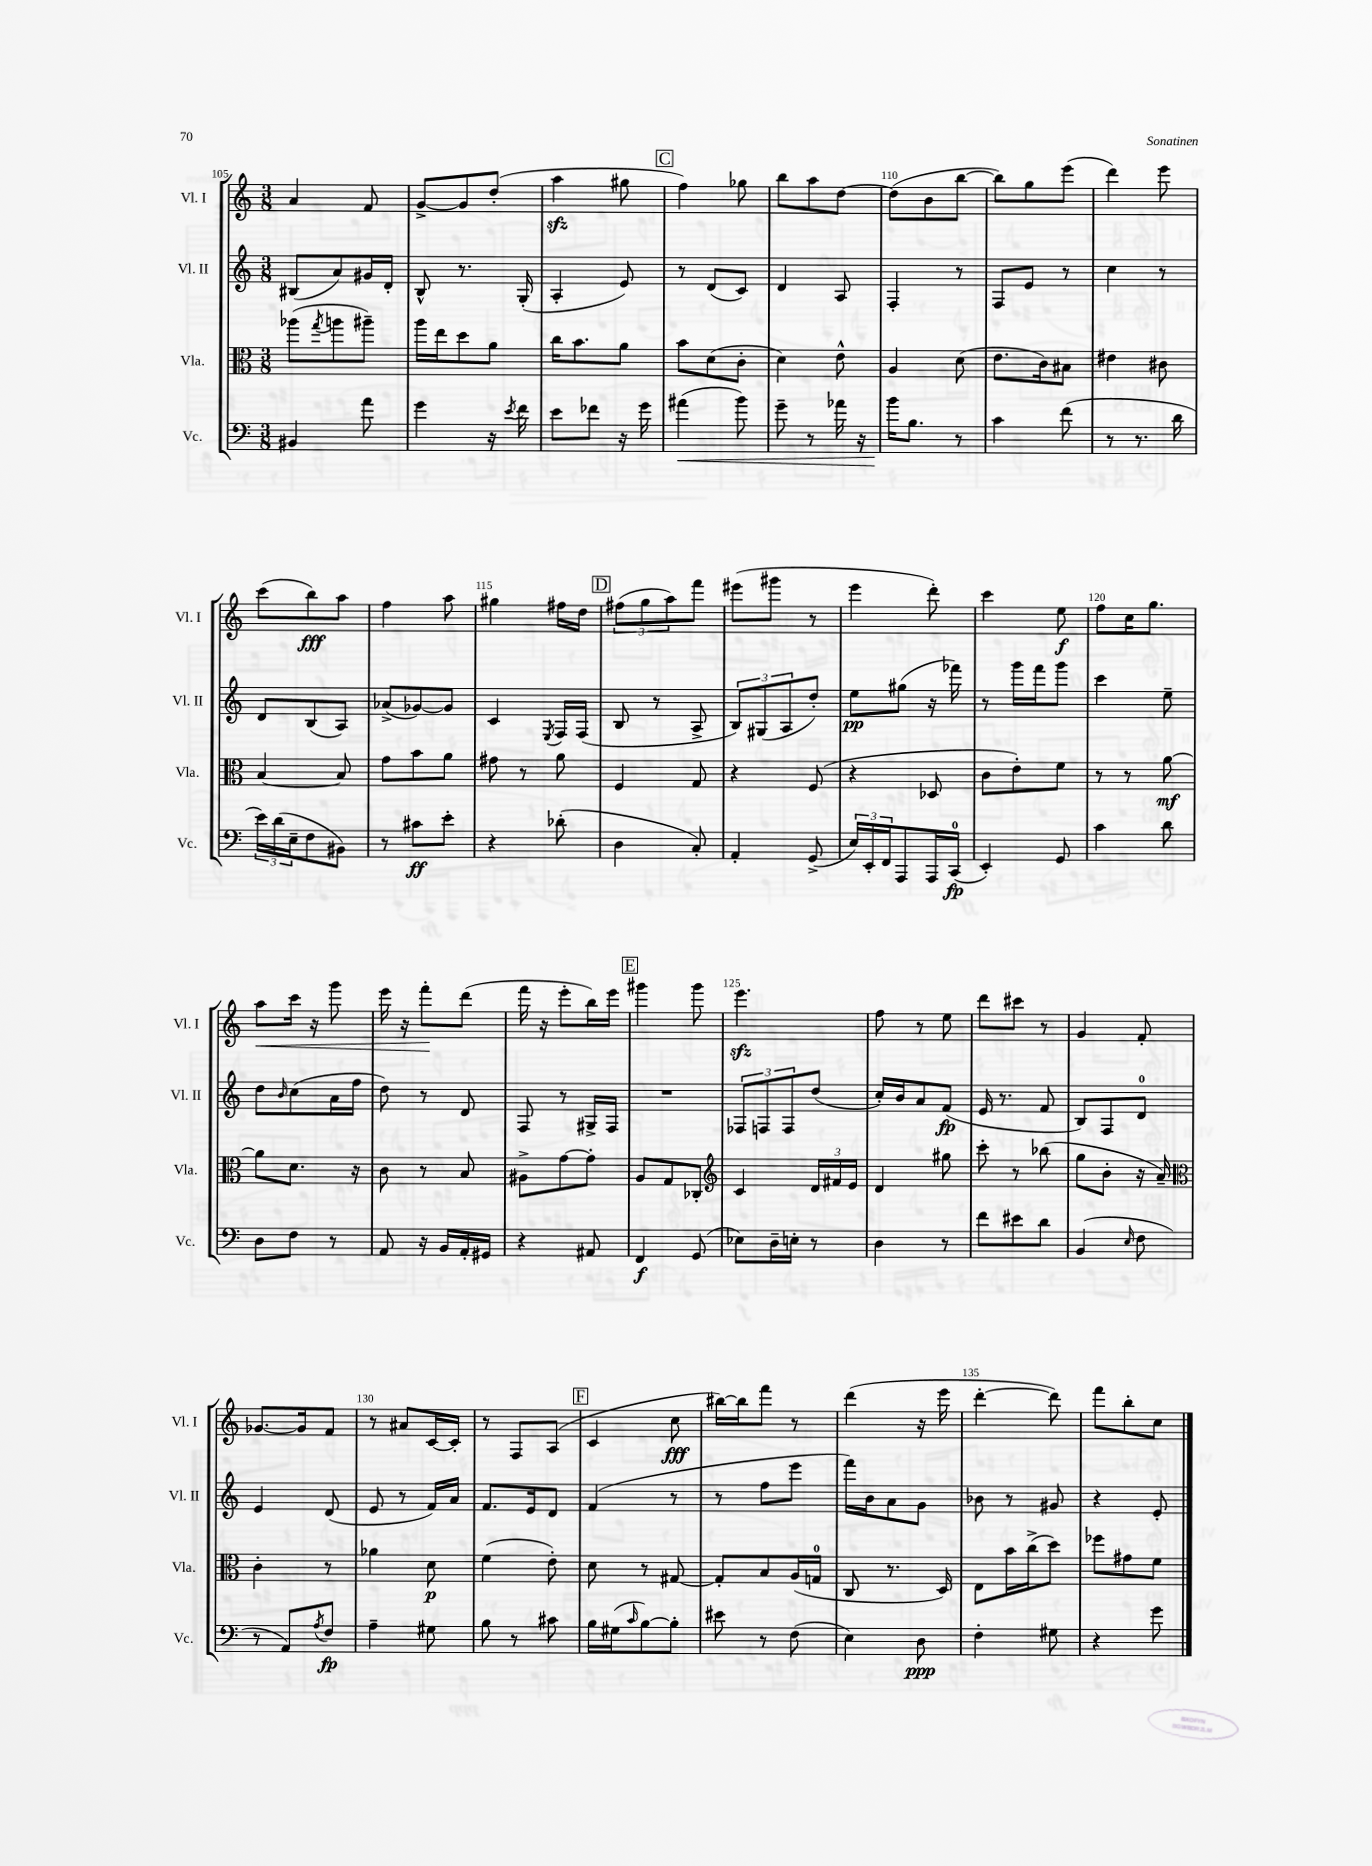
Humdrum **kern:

**kern	**dynam	**kern	**dynam	**kern	**dynam	**kern	**dynam
*part4	*part4	*part3	*part3	*part2	*part2	*part1	*part1
*staff4	*staff4	*staff3	*staff3	*staff2	*staff2	*staff1	*staff1
*I"Vc.	*	*I"Vla.	*	*I"Vl. II	*	*I"Vl. I	*
*I'Vc.	*	*I'Vla.	*	*I'Vl. II	*	*I'Vl. I	*
*clefF4	*	*clefC3	*	*clefG2	*	*clefG2	*
*k[]	*	*k[]	*	*k[]	*	*k[]	*
*M3/8	*	*M3/8	*	*M3/8	*	*M3/8	*
=105	=105	=105	=105	=105	=105	=105	=105
4BB#X/	.	(8aa-X\L	.	(8B#X/L	.	4a/	.
.	.	8qgg/	.	.	.	.	.
.	.	8aan\	.	8a/)	.	.	.
8a\	.	8aa#X~\J)	.	16g#X/L	.	8f/	.
.	.	.	.	16d'/JJ	.	.	.
=106	=106	=106	=106	=106	=106	=106	=106
4g\	.	16aa\LL	.	8B^^/	.	[8g^/L	.
.	.	16ee\J	.	.	.	.	.
.	.	8dd\	.	8.r	.	8g/]	.
16r	.	8a\J	.	.	.	(8dd'/J	.
8qe/	.	.	.	.	.	.	.
16f\	.	.	.	(16G'/	.	.	.
=107	=107	=107	=107	=107	=107	=107	=107
8e\L	.	16cc\KL	.	4A'/	.	4aazz\	.
.	.	8.b\	.	.	.	.	.
8f-X\J	.	.	.	.	.	.	.
16r	.	8a\J	.	8e/)	.	8gg#X\	.
16g\	.	.	.	.	.	.	.
!!LO:REH:place=s1:t=C
=108	=108	=108	=108	=108	=108	=108	=108
!	!LO:HP:b	!	!	!	!	!	!
(4a#X\	<	8b\L	.	8r	.	4ff\)	.
.	.	(8d\	.	(8d/L	.	.	.
8b\)	.	8c'\J	.	8c/J)	.	8gg-X\	.
=109	=109	=109	=109	=109	=109	=109	=109
8g~\	.	4d\)	.	4d/	.	8bb\L	.
8r	.	.	.	.	.	8aa\	.
16a-X\	.	8e^^\	.	8A/	.	[8dd\J	.
16r	.	.	.	.	.	.	.
=110	=110	=110	=110	=110	=110	=110	=110
16b\KL	.	4A/	.	4F'/	.	(8dd\L]	.
8.B\J	[	.	.	.	.	.	.
.	.	.	.	.	.	8b\	.
8r	.	(8d\	.	8r	.	[8bb\J	.
=111	=111	=111	=111	=111	=111	=111	=111
4c\	.	8.e\L	.	8F/L	.	8bb\L])	.
.	.	.	.	8e/J	.	8gg\	.
.	.	16c\k)	.	.	.	.	.
(8f\	.	8B#X\J	.	8r	.	(8eee\J	.
=112	=112	=112	=112	=112	=112	=112	=112
8r	.	4e#X\	.	4cc\	.	4ddd\)	.
8.r	.	.	.	.	.	.	.
.	.	8c#X\	.	8r	.	8eee\	.
16d\	.	.	.	.	.	.	.
!!LO:LB:g=z
=113	=113	=113	=113	=113	=113	=113	=113
24e\LL)	.	[4B/	.	8d/L	.	(8ccc\L	.
(24d\	.	.	.	.	.	.	.
24E~\J	.	.	.	.	.	.	.
8F\	.	.	.	(8B/	.	8bb\)	fff
8BB#X\J)	.	8B/]	.	8A/J)	.	8aa\J	.
=114	=114	=114	=114	=114	=114	=114	=114
8r	.	8g\L	.	(8a-X^/L	.	4ff\	.
8c#X\L	ff	8b\	.	[8g-X/)	.	.	.
8e'\J	.	8a\J	.	8g-/J]	.	8aa\	.
=115	=115	=115	=115	=115	=115	=115	=115
4r	.	8g#X\	.	4c/	.	4gg#X\	.
.	.	8r	.	.	.	.	.
.	.	.	.	8qE/	.	.	.
(8d-X'\	.	8a\	.	16F/LL	.	16ff#X\LL	.
.	.	.	.	(16F/JJ	.	16dd\JJ	.
!!LO:REH:place=s1:t=D
=116	=116	=116	=116	=116	=116	=116	=116
4D\	.	4F/	.	8B/	.	(12ff#X\L	.
.	.	.	.	.	.	12gg\	.
.	.	.	.	8r	.	.	.
.	.	.	.	.	.	12aa\)	.
8C'/)	.	8G/	.	8A^/	.	8fff\J	.
=117	=117	=117	=117	=117	=117	=117	=117
4AA'/	.	4r	.	12B/L)	.	(8eee#X\L	.
.	.	.	.	(12G#X/	.	.	.
.	.	.	.	.	.	8ggg#X\J	.
.	.	.	.	12A/	.	.	.
(8GG^/	.	(8F/	.	8dd'/J)	.	8r	.
=118	=118	=118	=118	=118	=118	=118	=118
24E/LL)	.	4r	.	8ee\L	pp	4eee\	.
24EE'/	.	.	.	.	.	.	.
24FF/J	.	.	.	.	.	.	.
8AAA/	.	.	.	(8gg#X\J	.	.	.
16AAA/L	.	8D-X/	.	16r	.	8ddd'\)	.
(16CC/JJ	fp	.	.	16fff-X\)	.	.	.
=119	=119	=119	=119	=119	=119	=119	=119
4EE'/)	.	8c\L	.	8r	.	4ccc\	.
.	.	8e'\)	.	16ggg\LL	.	.	.
.	.	.	.	16fff\J	.	.	.
8GG/	.	8f\J	.	8ggg\J	.	8ee\	f
=120	=120	=120	=120	=120	=120	=120	=120
4c\	.	8r	.	4ccc\	.	8ff\L	.
.	.	8r	.	.	.	16cc\K	.
.	.	.	.	.	.	8.gg\J	.
8d\	.	[8a\	mf	8ee~\	.	.	.
!!LO:LB:g=z
=121	=121	=121	=121	=121	=121	=121	=121
!	!	!	!	!	!	!	!LO:HP:b
8D\L	.	8a\L]	.	8dd\L	.	8aa\L	<
.	.	.	.	16qqb/	.	.	.
8F\J	.	8.d\J	.	(8cc\	.	16ccc\Jk	.
.	.	.	.	.	.	16r	.
8r	.	.	.	16a\L	.	8ggg\	.
.	.	16r	.	16ff\JJ	.	.	.
=122	=122	=122	=122	=122	=122	=122	=122
8AA/	.	8c\	.	8dd\)	.	16eee\	.
.	.	.	.	.	.	16r	.
16r	.	8r	.	8r	.	8fff'\L	.
16BB/LL	.	.	.	.	.	.	.
16AA'/	.	8B/	.	8d/	.	(8ddd\J	[
16GG#X/JJ	.	.	.	.	.	.	.
=123	=123	=123	=123	=123	=123	=123	=123
4r	.	8A#X^\L	.	8F/	.	16fff\	.
.	.	.	.	.	.	16r	.
.	.	[8g\	.	8r	.	8eee'\L	.
8AA#X/	.	8g'\J]	.	16G#X^/LL	.	16bb\L)	.
.	.	.	.	16F/JJ	.	16eee\JJ	.
!!LO:REH:place=s1:t=E
=124	=124	=124	=124	=124	=124	=124	=124
4FF/	f	8A/L	.	4.r	.	4ggg#X\	.
.	.	8G/	.	.	.	.	.
(8GG/	.	8C-X'/J	.	.	.	8ggg#\	.
=125	=125	=125	=125	=125	=125	=125	=125
*	*	*clefG2	*	*	*	*	*
8E-X\L)	.	4c/	.	12F-X/L	.	4.eeezz\	.
.	.	.	.	12Fn/	.	.	.
16D~\L	.	.	.	.	.	.	.
.	.	.	.	12F/	.	.	.
16En'\JJ	.	.	.	.	.	.	.
8r	.	24d/LL	.	(8dd/J	.	.	.
.	.	24f#X/	.	.	.	.	.
.	.	24e/JJ	.	.	.	.	.
=126	=126	=126	=126	=126	=126	=126	=126
4D\	.	4d/	.	16cc'/LL)	.	8ff\	.
.	.	.	.	16b/J	.	.	.
.	.	.	.	8a/	.	8r	.
8r	.	8gg#X\	.	(8f/J	fp	8ee\	.
=127	=127	=127	=127	=127	=127	=127	=127
8f\L	.	8ccc'\	.	16e/	.	8ddd\L	.
.	.	.	.	8.r	.	.	.
8e#X\	.	8r	.	.	.	8ccc#X\J	.
8d\J	.	(8bb-X\	.	8f/	.	8r	.
=128	=128	=128	=128	=128	=128	=128	=128
(4BB/	.	8gg\L	.	8B/L)	.	4g/	.
.	.	8b'\J	.	8F/	.	.	.
16qqE/	.	.	.	.	.	.	.
8F\	.	16r	.	8d/J	.	8f'/	.
.	.	16a~/)	.	.	.	.	.
!!LO:LB:g=z
=129	=129	=129	=129	=129	=129	=129	=129
*	*	*clefC3	*	*	*	*	*
8r	.	4c'\	.	4e/	.	[8.g-X/L	.
8AA/L)	.	.	.	.	.	.	.
.	.	.	.	.	.	16g-/k]	.
8qA/	.	.	.	.	.	.	.
8F/J	fp	8r	.	(8d/	.	8f/J	.
=130	=130	=130	=130	=130	=130	=130	=130
4A~\	.	4a-X\	.	8e/	.	8r	.
.	.	.	.	8r	.	8a#X/L	.
8G#X\	.	8d\	p	16f/LL)	.	[16c/L	.
.	.	.	.	16a/JJ	.	16c'/JJ]	.
=131	=131	=131	=131	=131	=131	=131	=131
8B\	.	(4f\	.	8.f/L	.	8r	.
8r	.	.	.	.	.	8F/L	.
.	.	.	.	16e/k	.	.	.
8c#X\	.	8e'\)	.	8d/J	.	(8A/J	.
!!LO:REH:place=s1:t=F
=132	=132	=132	=132	=132	=132	=132	=132
16B\LL	.	8d\	.	(4f/	.	4c/	.
(16G#X\J	.	.	.	.	.	.	.
16qqc/	.	.	.	.	.	.	.
[8B\)	.	8r	.	.	.	.	.
8B'\J]	.	[8G#X/	.	8r	.	8cc\	fff
=133	=133	=133	=133	=133	=133	=133	=133
8e#X\	.	8G#'/L]	.	8r	.	[16bb#X\LL)	.
.	.	.	.	.	.	16bb#\J]	.
8r	.	8B/	.	8ff\L	.	8fff\J	.
(8F\	.	(16A/L	.	8eee\J	.	8r	.
.	.	16Gn/JJ	.	.	.	.	.
=134	=134	=134	=134	=134	=134	=134	=134
4E\)	.	8C/	.	16fff\LL)	.	(4ddd\	.
.	.	.	.	16b\J	.	.	.
.	.	8.r	.	8a\	.	.	.
8D\	ppp	.	.	8g\J	.	16r	.
.	.	16D/)	.	.	.	16eee\	.
=135	=135	=135	=135	=135	=135	=135	=135
4F'\	.	8E\L	.	8b-X\	.	[4ddd'\	.
.	.	16b\L	.	8r	.	.	.
.	.	(16cc^\J	.	.	.	.	.
8G#X\	.	8dd\J)	.	8g#X/	.	8ddd\])	.
=136	=136	=136	=136	=136	=136	=136	=136
4r	.	8ff-X\L	.	4r	.	8fff\L	.
.	.	8g#X\	.	.	.	8bb'\	.
8g\	.	8f\J	.	8e'/	.	8cc\J	.
==	==	==	==	==	==	==	==
*-	*-	*-	*-	*-	*-	*-	*-
